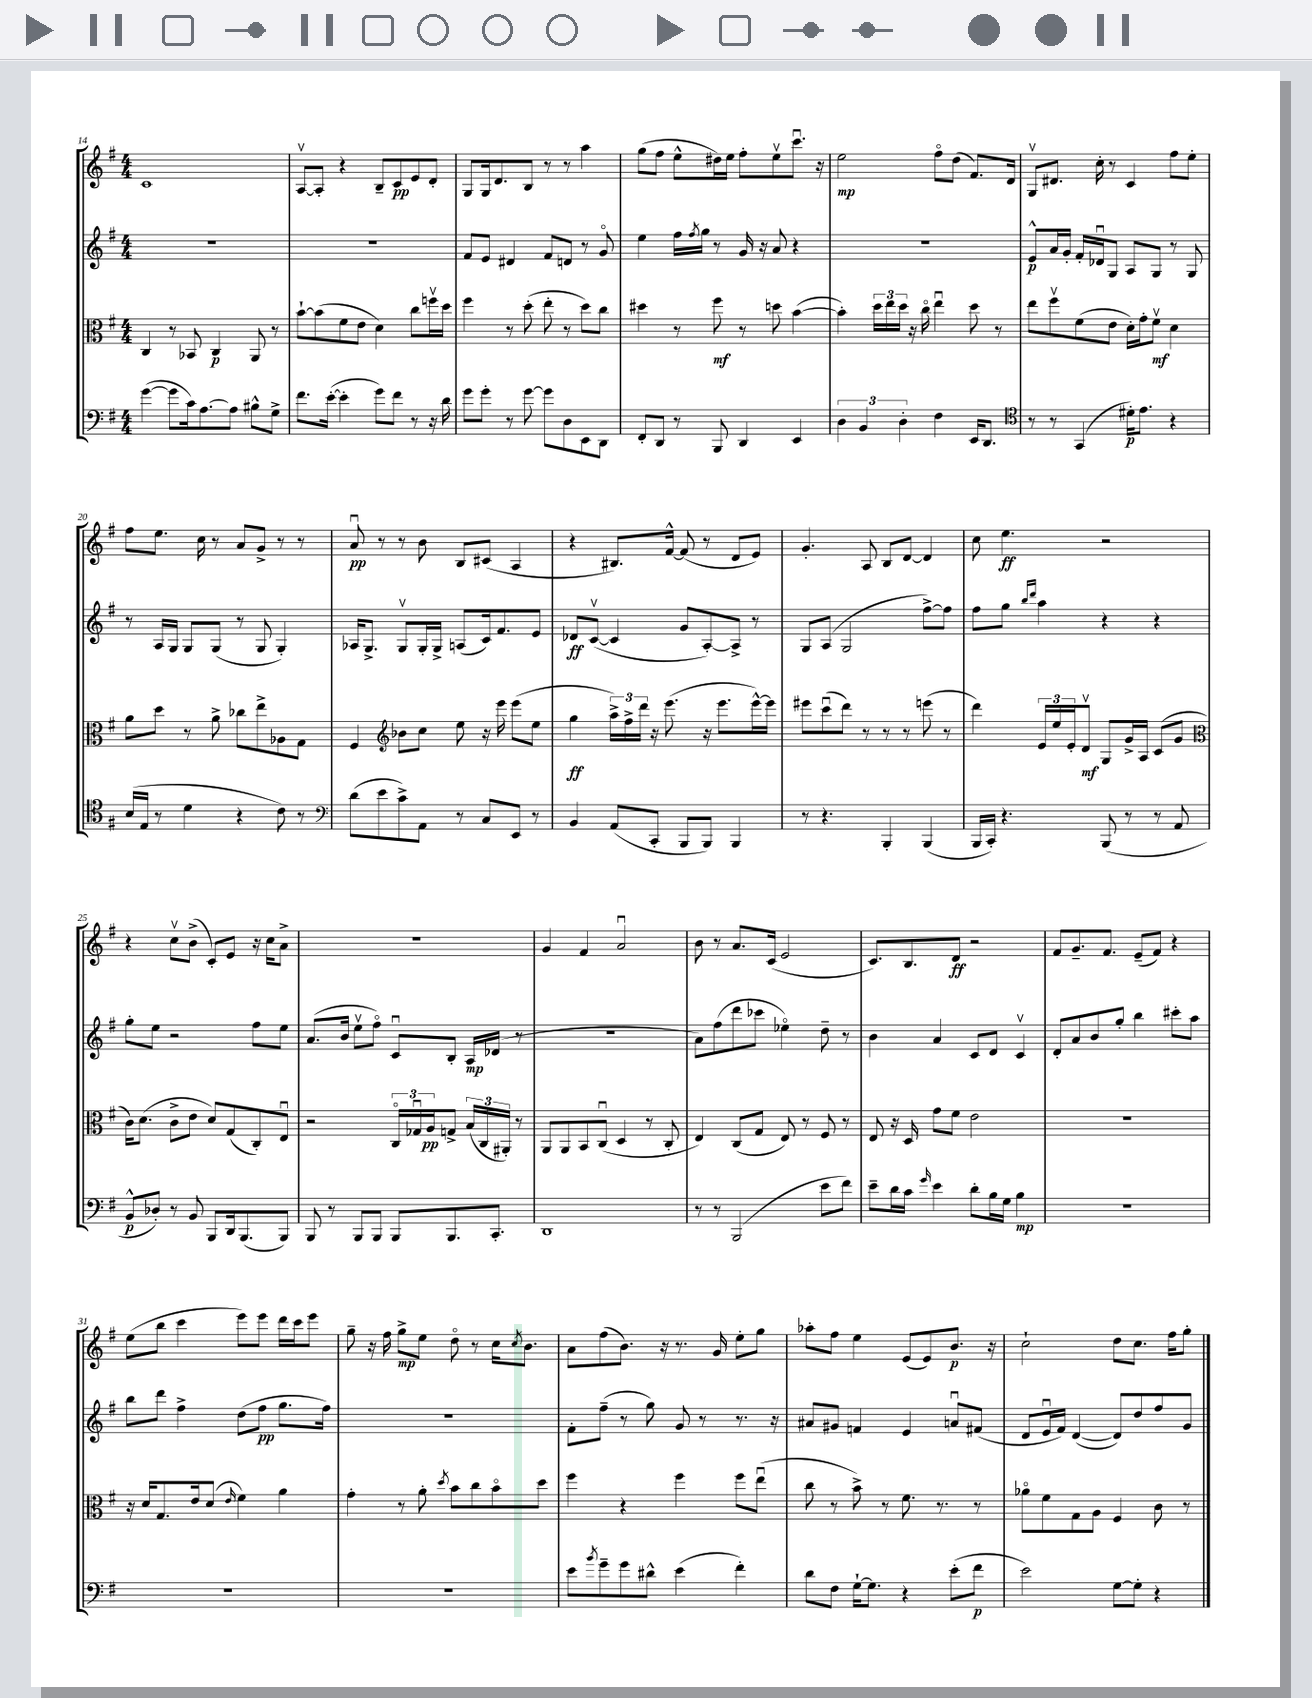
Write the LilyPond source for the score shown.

<<
\new StaffGroup <<
\new Staff = "s0" {
    \clef treble \key g \major \numericTimeSignature \time 4/4
    c'1 |
    a8~\upbow a8-. r4 b8-- c'8\pp e'8 d'8-. |
    g8 g16 d'8. b8 r8 r8 a''4 |
    g''8( fis''8 e''8-^ dis''16) e''16 fis''8-. e''8\upbow c'''8.\downbow r16 |
    e''2\mp fis''8\flageolet d''8( fis'8.) d'16 |
    g8\upbow dis'8. c''16-. r8 c'4 fis''8 e''8-. |
    fis''8 e''8. c''16 r8 a'8 g'8-> r8 r8 |
    a'8\downbow\pp r8 r8 b'8 b8 cis'8( a4 |
    r4 bis8.) fis'16~-^ fis'8( r8 d'8 e'8) |
    g'4.-. a8 b8 d'8~ d'4 |
    c''8 e''4.\ff r2 |
    r4 c''8\upbow b'8->( c'8-.) e'8 r16 c''16 a'8-> |
    R1 |
    g'4 fis'4 a'2\downbow |
    b'8 r8 a'8. c'16( e'2 |
    c'8.) b8. d'8\ff r2 |
    fis'8 g'8.-- fis'8. e'8--( fis'8) r4 |
    e''8( b''8 c'''4 e'''8) e'''8 d'''16 c'''16 e'''8 |
    g''8-- r16 fis''16 g''8->\mp e''8 d''8\flageolet r8 c''16 \acciaccatura { c''8 } b'8. |
    a'8 fis''8( b'8.) r16 r8. g'16 e''8-. g''8 |
    aes''8-. fis''8 e''4 e'8( e'8) b'8.\p r16 |
    c''2-! d''8 c''8. fis''16 g''8-. \bar "|." |
}
\new Staff = "s1" {
    \clef treble \key g \major \numericTimeSignature \time 4/4
    R1 |
    R1 |
    fis'8 e'8 dis'4 fis'8 d'8 r8 g'8\flageolet |
    e''4 fis''16 \acciaccatura { fis''8 } g''16 r8 g'16 r16 a'8 r4 |
    R1 |
    e'8-^\p a'16 g'16-. fis'16-. des'16\downbow g8 a8 g8 r8 g8 |
    r8 a16 g16 g8 g8( r8 g8 g4-.) |
    aes16 g8.-> g8\upbow g16-. g16-> a8( c'16) fis'8. e'8 |
    des'8\ff c'8~\upbow( c'4 g'8 a8~-.) a8-> r8 |
    g8 a8( g2 fis''8~->) fis''8 |
    fis''8 g''8 \grace { b''16 d'''16 } a''4 r4 r4 |
    g''8-. e''8 r2 fis''8 e''8 |
    a'8.( b'16 e''8\upbow fis''8\flageolet) c'8\downbow b8-. a16\mp des'16( r8 |
    R1 |
    a'8) fis''8( d'''8 ces'''8 ees''4\flageolet) d''8-- r8 |
    b'4 a'4 c'8 d'8 c'4\upbow |
    d'8-. a'8 b'8 g''8-. b''4 cis'''8-. a''8 |
    b''8 d'''8 fis''4-> d''8( fis''8\pp g''8. fis''16) |
    R1 |
    fis'8-. fis''8--( r8 g''8) g'8 r8 r8. r16 |
    ais'8 gis'8 f'4 e'4 a'8\downbow fis'8( |
    d'8 e'16\downbow fis'16) d'4~( d'8) d''8 fis''8 g'8 \bar "|." |
}
\new Staff = "s2" {
    \clef alto \key g \major \numericTimeSignature \time 4/4
    c4 r8 bes,8 c4\p a,8 r8 |
    b'8~-! b'8( fis'8 e'8 d'4) c''8 f''16\upbow d''16 |
    fis''4 r8 d''8-.( e''8-. r8 d''8) c''8 |
    dis''4 r8 fis''8\mf r8 d''8 b'4~( |
    b'4-.) \tuplet 3/2 { d''16 e''16 d''16 } r16 c''16\flageolet e''4\downbow d''8 r8 |
    e''8 fis''8\upbow fis'8( e'8 d'16-.) g'16-. fis'8\upbow\mf d'4 |
    a'8 d''8 r8 a'8-> ces''8 e''8-> aes8 g8 |
    fis4 \clef treble bes'8 c''8 e''8 r16 e'''16 e'''8( e''8 |
    g''4\ff \tuplet 3/2 { a''16->) fis''16-> d'''16 } r16 e'''8.( r16 e'''8. e'''16~-^) e'''16 |
    eis'''8 c'''8\downbow( d'''8) r8 r8 r8 e'''8( r8 |
    d'''4) \tuplet 3/2 { e'16 e''16 e'16-. } d'8\upbow\mf g8 g'16-> a16 c'8( g'8 |
    \clef alto c'16) d'8.( c'8-> e'8 d'8) g8( c8-.) e8\downbow |
    r2 \tuplet 3/2 { c16\flageolet ges16\downbow a16\pp } g8-> \tuplet 3/2 { b16( c16 ais,16-.) } r8 |
    a,8 a,8 b,8 c8\downbow( d4 r8 c8-. |
    e4) c8( g8 e8) r8 fis8 r8 |
    e8 r16 d16 g'8 fis'8 e'2 |
    r1 |
    r16 d'16 g8. e'16 d'8( \grace { e'16 } fis'4) a'4 |
    g'4-. r8 a'8-. \acciaccatura { d''8 } b'8 c''8 b'8\flageolet d''8 |
    fis''4 r4 fis''4 fis''8 e''8\downbow( |
    c''8 r8 b'8->) r8 fis'8. r8. r8 |
    aes'8\flageolet fis'8 g8 a8 fis4 c'8 r8 \bar "|." |
}
\new Staff = "s3" {
    \clef bass \key g \major \numericTimeSignature \time 4/4
    g'4~( g'8 c'16) a8.~ a8 bis8-^ g8-> |
    fis'8. e'16~-.( e'4-. g'8) fis'8 r8 r16 d'16 |
    g'8 g'8-. r8 g'8~ g'8 d8 e,8 d,8 |
    fis,8-. d,8 r8 b,,8 d,4 e,4 |
    \tuplet 3/2 { d4 b,4 d4-. } fis4 e,16 d,8. |
    \clef tenor r8 r8 g,4( dis'16-.\p) e'8. r4 |
    b16( e16 r8 d'4 r4 c'8) r8 |
    \clef bass d'8( e'8 c'8->) a,8 r8 c8 e,8 r8 |
    b,4 a,8( c,8-. b,,8 b,,8) b,,4 |
    r8 r4. b,,4-. b,,4( |
    b,,16 c,16-.) r4. b,,8( r8 r8 a,8 |
    b,8-^\p des8-.) r8 b,8 b,,8 d,16 b,,8.( b,,8) |
    b,,8 r8 b,,8 b,,8 b,,8 b,,8. c,8.-. |
    d,1 |
    r8 r8 b,,2( e'8 fis'8) |
    e'8-- d'16 c'16 \grace { g'16 } e'4 d'8-. b16 g16 b4\mp |
    R1 |
    R1 |
    R1 |
    e'8 \acciaccatura { b'8 } g'8-- g'8 dis'8-^ e'4( fis'4-.) |
    d'8 fis8 g16~-! g8. r4 e'8-.( fis'8\p |
    e'2) g8~ g8-. r4 \bar "|." |
}
>>
>>
\layout { \context { \Score currentBarNumber = #14 } }
